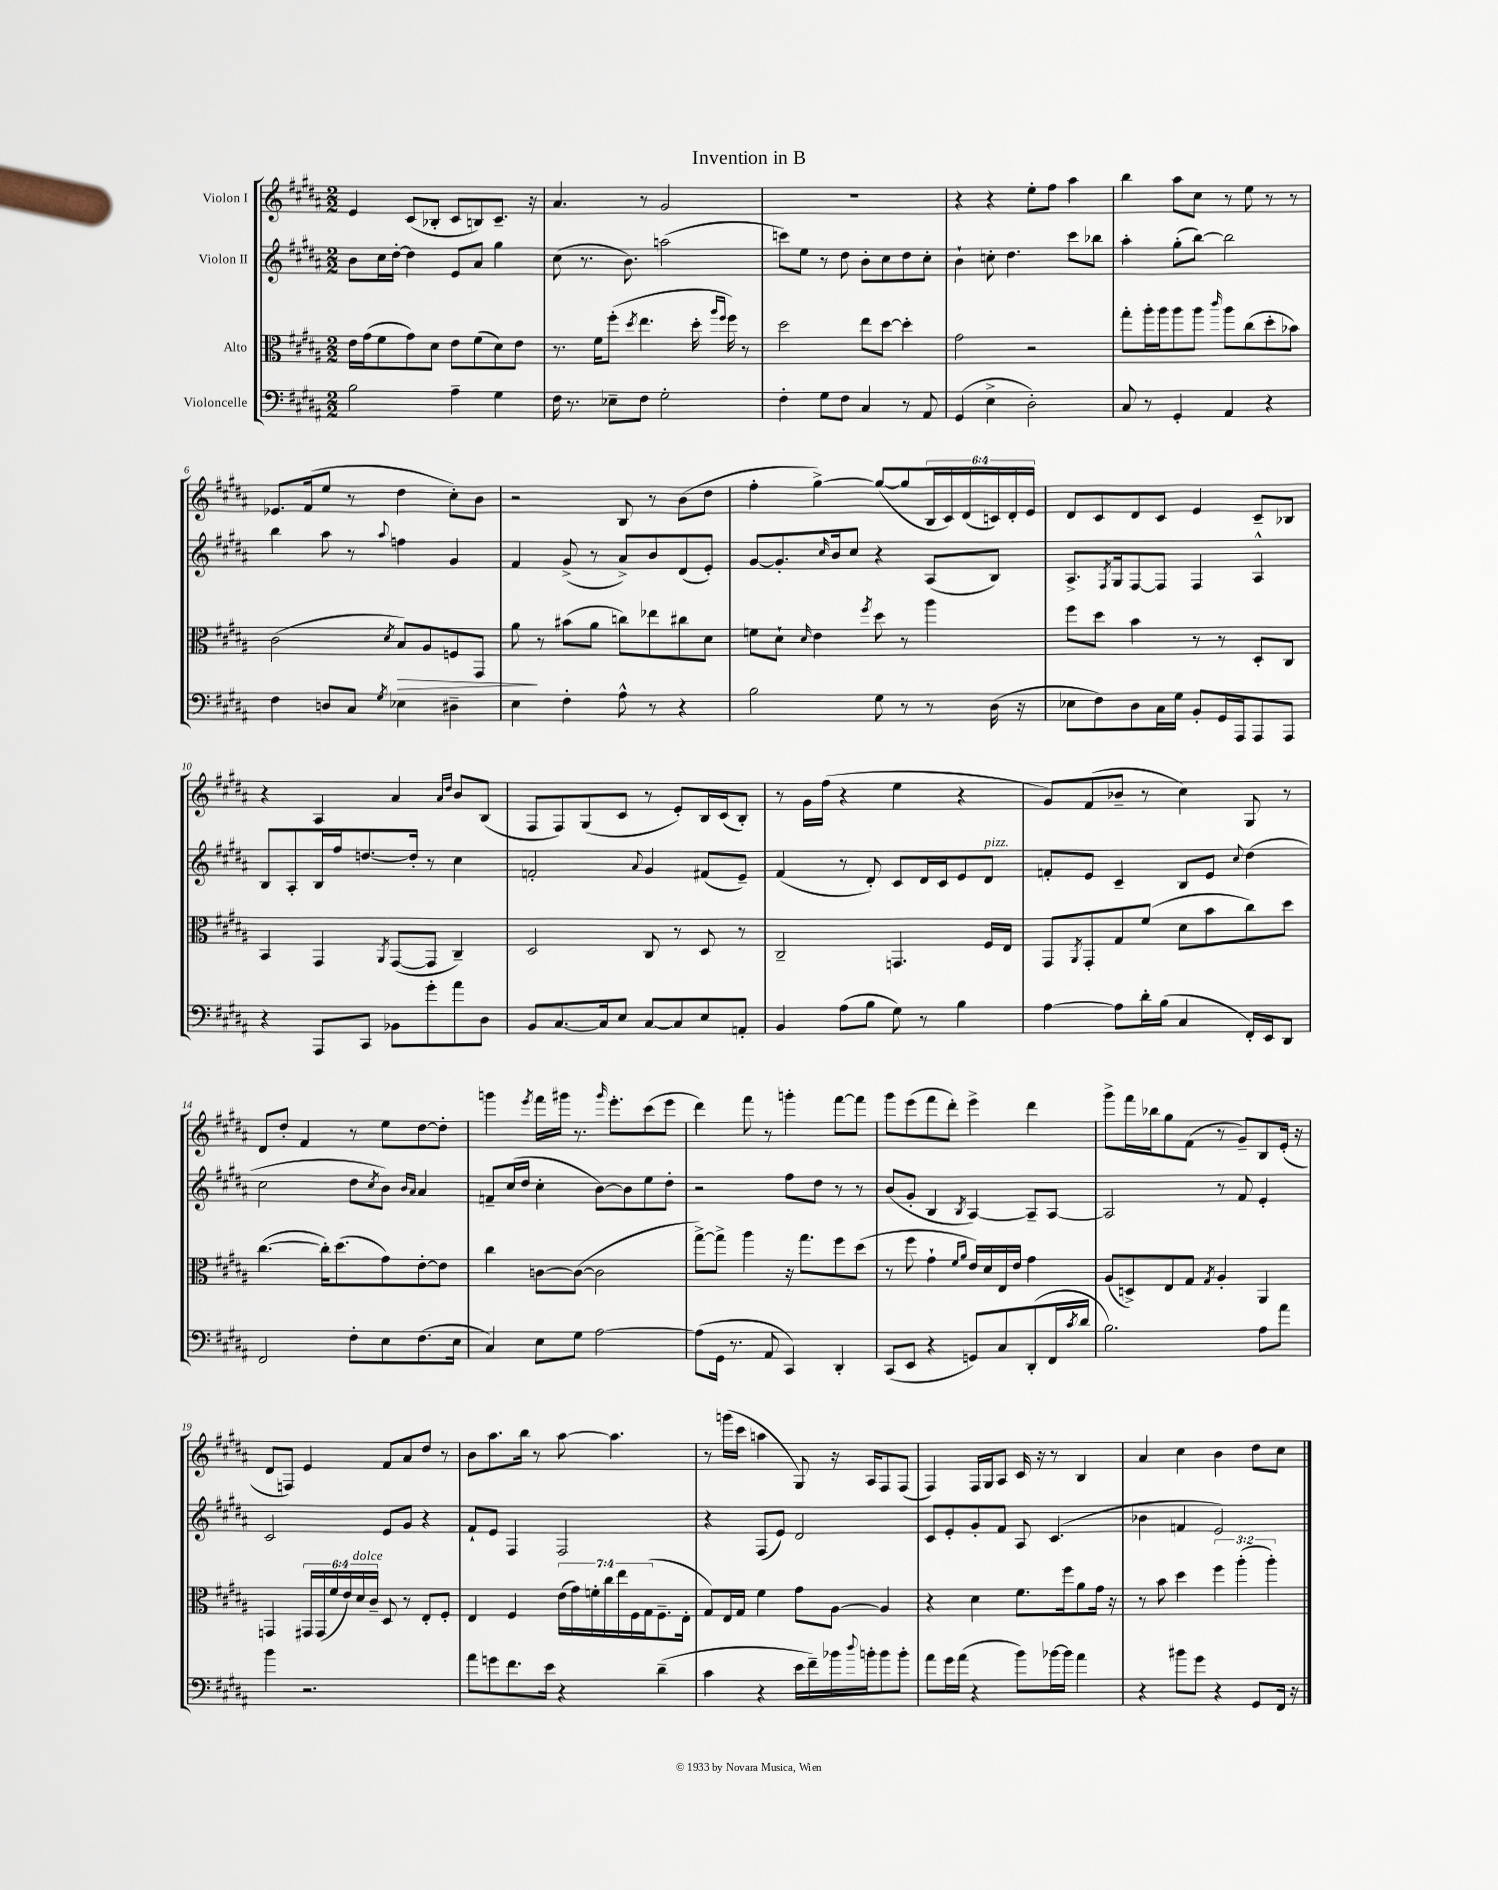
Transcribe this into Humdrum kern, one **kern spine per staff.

**kern	**kern	**dynam	**kern	**kern
*part4	*part3	*part3	*part2	*part1
*staff4	*staff3	*staff3	*staff2	*staff1
*I"Violoncelle	*I"Alto	*	*I"Violon II	*I"Violon I
*clefF4	*clefC3	*	*clefG2	*clefG2
*k[f#c#g#d#a#]	*k[f#c#g#d#a#]	*	*k[f#c#g#d#a#]	*k[f#c#g#d#a#]
*M2/2	*M2/2	*	*M2/2	*M2/2
=1	=1	=1	=1	=1
2B\	16e\LL	.	8b\L	4e/
.	(16g#\J	.	.	.
.	8f#\	.	16cc#\L	.
.	.	.	[16dd#'\JJ	.
.	8g#\)	.	4dd#\]	(8c#/L
.	8d#\J	.	.	8B-X'/J
4A#~\	8e\L	.	8e/L	8c#/L
.	(8f#\	.	8a#/J	8Bn/)
4G#\	8d#\)	.	4gg#\	8.c#~/J
.	8e\J	.	.	.
.	.	.	.	16r
=2	=2	=2	=2	=2
16F#\	8.r	.	(8cc#\	4.a#/
8.r	.	.	.	.
.	.	.	8.r	.
.	16f#\KL	.	.	.
8E-X~\L	(8ff#'\J	.	.	.
.	.	.	8.b\)	.
.	8qdd#/	.	.	.
8F#\J	4.ee\	.	.	8r
2G#'\	.	.	(2aan\	2g#/
.	16dd#'\	.	.	.
.	16qqaa#/LL	.	.	.
.	16qqff#/JJ	.	.	.
.	16ff#\)	.	.	.
.	8r	.	.	.
=3	=3	=3	=3	=3
4F#'\	2dd#\	.	8cccn\L)	1r
.	.	.	8ee\J	.
8G#\L	.	.	8r	.
8F#\J	.	.	8dd#\	.
4C#/	8ee\L	.	8b'\L	.
.	[8dd#\J	.	8cc#\	.
8r	4dd#'\]	.	8dd#\	.
8AA#/	.	.	8cc#'\J	.
=4	=4	=4	=4	=4
(4GG#/	2g#\	.	4b`\	4r
4E^\	.	.	8ccn'\	4r
.	.	.	4.dd#\	.
2D#'\)	2r	.	.	8ee'\L
.	.	.	.	8ff#\J
.	.	.	8ccc#\L	4aa#\
.	.	.	8bb-X\J	.
=5	=5	=5	=5	=5
8C#/	8gg#'\L	.	4aa#'\	4bb\
8r	16aa#'\L	.	.	.
.	16aa#\J	.	.	.
4GG#'/	8aa#\	.	(8gg#'\L	8aa#\L
.	8aa#\J	.	[8bb\J)	8cc#\J
.	16qqccc#/	.	.	.
4AA#/	8aa#\L	.	2bb\]	8r
.	(8cc#\	.	.	8ee\
4r	8dd#'\	.	.	8r
.	8b-X\J)	.	.	8r
!!LO:LB:g=z
=6	=6	=6	=6	=6
4F#\	(2c#\	.	4bb\	8.e-X/L
.	.	.	.	(16f#/k
8Dn/L	.	.	8aa#\	8ee/J
8C#/J	.	.	8r	8r
8qG#/	8qd#/	.	8qqaa#/	.
!	!	!LO:HP:b	!	!
4E-X\	8B/L)	>	4ffn\	4dd#\
.	8A#/	.	.	.
4D#X~\	8Fn/	.	4g#/	8cc#'\L)
.	8GG#/J	.	.	8b\J
=7	=7	=7	=7	=7
4E\	8a#\	.	4f#/	2r
.	8r	]	.	.
4F#'\	(8b#X\L	.	(8g#^/	.
.	8a#\J	.	8r	.
8A#^^\	8ccn\L)	.	8a#^/L)	8B/
8r	8ee-X\	.	8b/	8r
4r	8cc#X\	.	(8d#/	(8b\L
.	8d#\J	.	8e'/J)	8dd#\J
=8	=8	=8	=8	=8
2B\	8fn\L	.	[8g#/L	4ff#'\
.	8d#`\J	.	8.g#'/]	.
.	16qqd#/	.	.	.
.	4e\	.	.	[4gg#^\)
.	.	.	16qqcc#/	.
.	.	.	16b/k	.
.	.	.	8cc#/J	.
.	8qff#/	.	.	.
8G#\	8dd#\	.	4r	(8gg#/L_
8r	8r	.	.	8gg#/]
8r	4aa#\	.	(8A#/L	24B/L
.	.	.	.	24c#/)
.	.	.	.	(24d#/
(16D#\	.	.	8B/J)	24cn/)
.	.	.	.	24d#'/
16r	.	.	.	.
.	.	.	.	24e/JJ
=9	=9	=9	=9	=9
8E-X\L	8ff#\L	.	8.A#^/L	8d#/L
8F#\)	8dd#\J	.	.	8c#/
.	.	.	8qF#/	.
.	.	.	16G#/k	.
8D#\	4b\	.	[8F#/	8d#/
16C#\L	.	.	8F#/J]	8c#/J
16G#\JJ	.	.	.	.
8BB'/L	8r	.	4F#/	4e/
16GG#/L	8r	.	.	.
16AAA#/J	.	.	.	.
8AAA#/	8D#'/L	.	4A#^^/	8c#~/L
8AAA#/J	8C#/J	.	.	8B-X/J
!!LO:LB:g=z
=10	=10	=10	=10	=10
4r	4BB/	.	8B/L	4r
.	.	.	8A#'/	.
8AAA#/L	4GG#/	.	16B/L	4A#/
.	.	.	16ff#/J	.
8CC#/J	.	.	[8.ddn/	.
.	8qAA#/	.	.	.
8BB-X\L	([8GG#/L	.	.	4a#/
.	.	.	16dd'/Jk]	.
8g#'\	8GG#/J]	.	8r	.
.	.	.	.	16qqa#/LL
.	.	.	.	16qqdd#/JJ
8a#\	4C#~/)	.	4cc#\	8b/L
8D#\J	.	.	.	(8B/J
=11	=11	=11	=11	=11
8BB/L	2D#/	.	2fn'/	8F#/L
[8.C#/	.	.	.	8F#/)
.	.	.	.	(8G#/
16C#/k]	.	.	.	.
8E/J	.	.	.	8c#/J
.	.	.	8qqa#/	.
[8C#/L	8C#/	.	4g#/	8r
8C#/]	8r	.	.	8e'/L)
8E/	8D#/	.	(8f#X/L	16B/L
.	.	.	.	(16c#/J
8AAn'/J	8r	.	8e~/J)	8B'/J)
=12	=12	=12	=12	=12
4BB/	2C#~/	.	(4f#/	8r
.	.	.	.	16g#\LL
.	.	.	.	(16ff#\JJ
(8A#\L	.	.	8r	4r
8B\J	.	.	8d#'/)	.
8G#\)	4.GGn/	.	8c#/L	4ee\
8r	.	.	16d#/L	.
.	.	.	16c#/J	.
4B\	.	.	8e/	4r
!	!	!	!LO:TX:a:i:t=pizz.	!
.	16F#/LL	.	8d#/J	.
.	16E/JJ	.	.	.
=13	=13	=13	=13	=13
[4A#\	8GG#/L	.	8fn'/L	8g#/L)
.	8qAA#/	.	.	.
.	8GG#'/	.	8e/J	(8f#/
8A#\L]	8G#/	.	4c#~/	8b-X~/J
16d#'\L	(8f#/J	.	.	8r
(16B\JJ	.	.	.	.
4C#/	8d#\L	.	8B/L	4cc#\)
.	8b\	.	8e/J	.
.	.	.	8qqcc#/	.
16FF#'/LL)	8cc#\)	.	(4dd#\	8G#/
16EE/J	.	.	.	.
8DD#/J	8dd#\J	.	.	8r
!!LO:LB:g=z
=14	=14	=14	=14	=14
2FF#/	([4.cc#\	.	2cc#\	8d#/L
.	.	.	.	8dd#'/J
.	.	.	.	4f#/
.	16cc#'\KL])	.	.	.
.	(8.dd#\	.	.	.
8F#'\L	.	.	8dd#\L	8r
.	.	.	8qcc#/	.
8E\	8g#\)	.	8b\J)	8ee\L
.	.	.	16qqb/LL	.
.	.	.	16qqa#/JJ	.
(8.F#\	[8e'\	.	4a#/	[8dd#\
.	8e\J]	.	.	8dd#'\J]
16E\Jk	.	.	.	.
=15	=15	=15	=15	=15
4C#/)	4cc#\	.	8fn~/L	4gggn\
.	.	.	(16cc#/L	.
.	.	.	16dd#/JJ	.
.	.	.	.	8qeee/
8E\L	[8cn\L	.	4cc#'\	16fff#\LL
.	.	.	.	16ggg#X\JJ
8G#\J	(8c\J_	.	.	8.r
[2A#\	2c\]	.	[8b\L)	.
.	.	.	.	16qqggg#/
.	.	.	.	8.eee'\L
.	.	.	8b\]	.
.	.	.	8ee\	(8ccc#\
.	.	.	8dd#'\J	8eee\J
=16	=16	=16	=16	=16
(8A#\L]	[8gg#^\L)	.	2r	4ddd#\)
16GG#\Jk	8gg#^\J]	.	.	.
8.r	.	.	.	.
.	4aa#\	.	.	8fff#\
8AA#/	.	.	.	8r
4CC#/)	16r	.	8ff#\L	4gggn'\
.	8.gg#\L	.	.	.
.	.	.	8dd#\J	.
4DD#'/	8ff#\	.	8r	[8fff#\L
.	(8dd#\J	.	8r	8fff#\J]
=17	=17	=17	=17	=17
(8CC#/L	8r	.	(8b/L	8ggg#\L
8EE/J	8ff#\	.	8g#'/J	(8eee\
4r	4g#`\	.	4B/	8fff#\
.	.	.	.	8ddd#'\J)
.	16qqf#/LL	.	.	.
.	16qqa#/JJ	.	8qB/	.
8GGn/L)	16e/LL)	.	[4A#/)	4eee^\
.	16d#/	.	.	.
8C#/	16E/	.	.	.
.	16e/JJ	.	.	.
(8DD#'/	4g#\	.	8A#~/L]	4ddd#\
16FF#/L	.	.	[8A#/J	.
8qc#/	.	.	.	.
16d#/JJ	.	.	.	.
=18	=18	=18	=18	=18
2.B\)	(8A#/L	.	2A#/]	8ggg#^\L
.	8Dn^/)	.	.	16fff#\L
.	.	.	.	16bb-X\J
.	8E/	.	.	8gg#\
.	8G#/J	.	.	(8f#\J
.	8qG#/	.	.	.
.	4A#'/	.	8r	8r
.	.	.	8f#/	8g#~/L)
8A#\L	4AA#/	.	4e'/	8B/
8a#\J	.	.	.	(16e'/Jk
.	.	.	.	16r
!!LO:LB:g=z
=19	=19	=19	=19	=19
4b\	4GGn/	.	2c#/	8d#/L
.	.	.	.	8Fn/J)
2.r	24GG#X/LL	.	.	4e/
.	(24GG#/	.	.	.
.	24f#/	.	.	.
.	24e/)	.	.	.
!	!LO:TX:a:i:t=dolce	!	!	!
.	24d#/	.	.	.
.	24c#~/JJ	.	.	.
.	8D#/	.	8e/L	8f#/L
.	8r	.	8g#/J	8a#/
.	8E'/L	.	4r	8dd#/J
.	8F#'/J	.	.	8r
=20	=20	=20	=20	=20
8a#\L	4E/	.	8f#`/L	8b\L
8gn\	.	.	8e/J	8.aa#\
8.f#\	4F#/	.	4F#/	.
.	.	.	.	16bb\Jk
.	.	.	.	8r
16e\Jk	.	.	.	.
4r	(28e\LL	.	2F#/	[8aa#\
.	28g#\)	.	.	.
.	28fn'\	.	.	.
.	28cc#\	.	.	.
.	.	.	.	4.aa#\]
.	28ee\	.	.	.
.	28F#\	.	.	.
.	(28G#\J	.	.	.
(4d#~\	8.F#~\	.	.	.
.	16E'\Jk	.	.	.
=21	=21	=21	=21	=21
4c#\	8G#/L)	.	4r	8r
.	16E/L	.	.	(16gggn\LL
.	16G#/JJ	.	.	16ccc#\JJ
4r	4f#\	.	(8F#/L	4aan\
.	.	.	8e/J)	.
16e\LL	8g#\L	.	2d#/	8G#/)
16f#~\)	.	.	.	.
16b-X\	[8A#\J	.	.	16r
8qqdd#/	.	.	.	.
16bn'\J	.	.	.	16A#/KL
8b\	4A#/]	.	.	8F#/
8b'\J	.	.	.	(8F#/J
=22	=22	=22	=22	=22
8a#\L	4r	.	8c#/L	4F#/)
16g#\L	.	.	8e'/	.
(16a#\JJ	.	.	.	.
4r	4d#\	.	8g#'/	16F#/LL
.	.	.	.	16G#/J
.	.	.	8f#/J	8A#/J
8b\L)	8.f#\L	.	8A#/	16c#/
.	.	.	.	16r
[16b-X\L	.	.	(4.c#/	8r
16b-\JJ]	16ff#\k	.	.	.
4a#\	8a#\	.	.	4B/
.	16g#\Jk	.	.	.
.	16r	.	.	.
=23	=23	=23	=23	=23
4r	8r	.	4b-X\	4a#/
.	8b\	.	.	.
8b#X\L	4dd#\	.	4fn/	4cc#\
8g#\J	.	.	.	.
4r	6ff#\	.	2e/)	4b\
.	(6aa#'\	.	.	.
8GG#/L	.	.	.	8dd#\L
.	6aa#'\)	.	.	.
16FF#/Jk	.	.	.	8cc#\J
16r	.	.	.	.
==	==	==	==	==
*-	*-	*-	*-	*-
